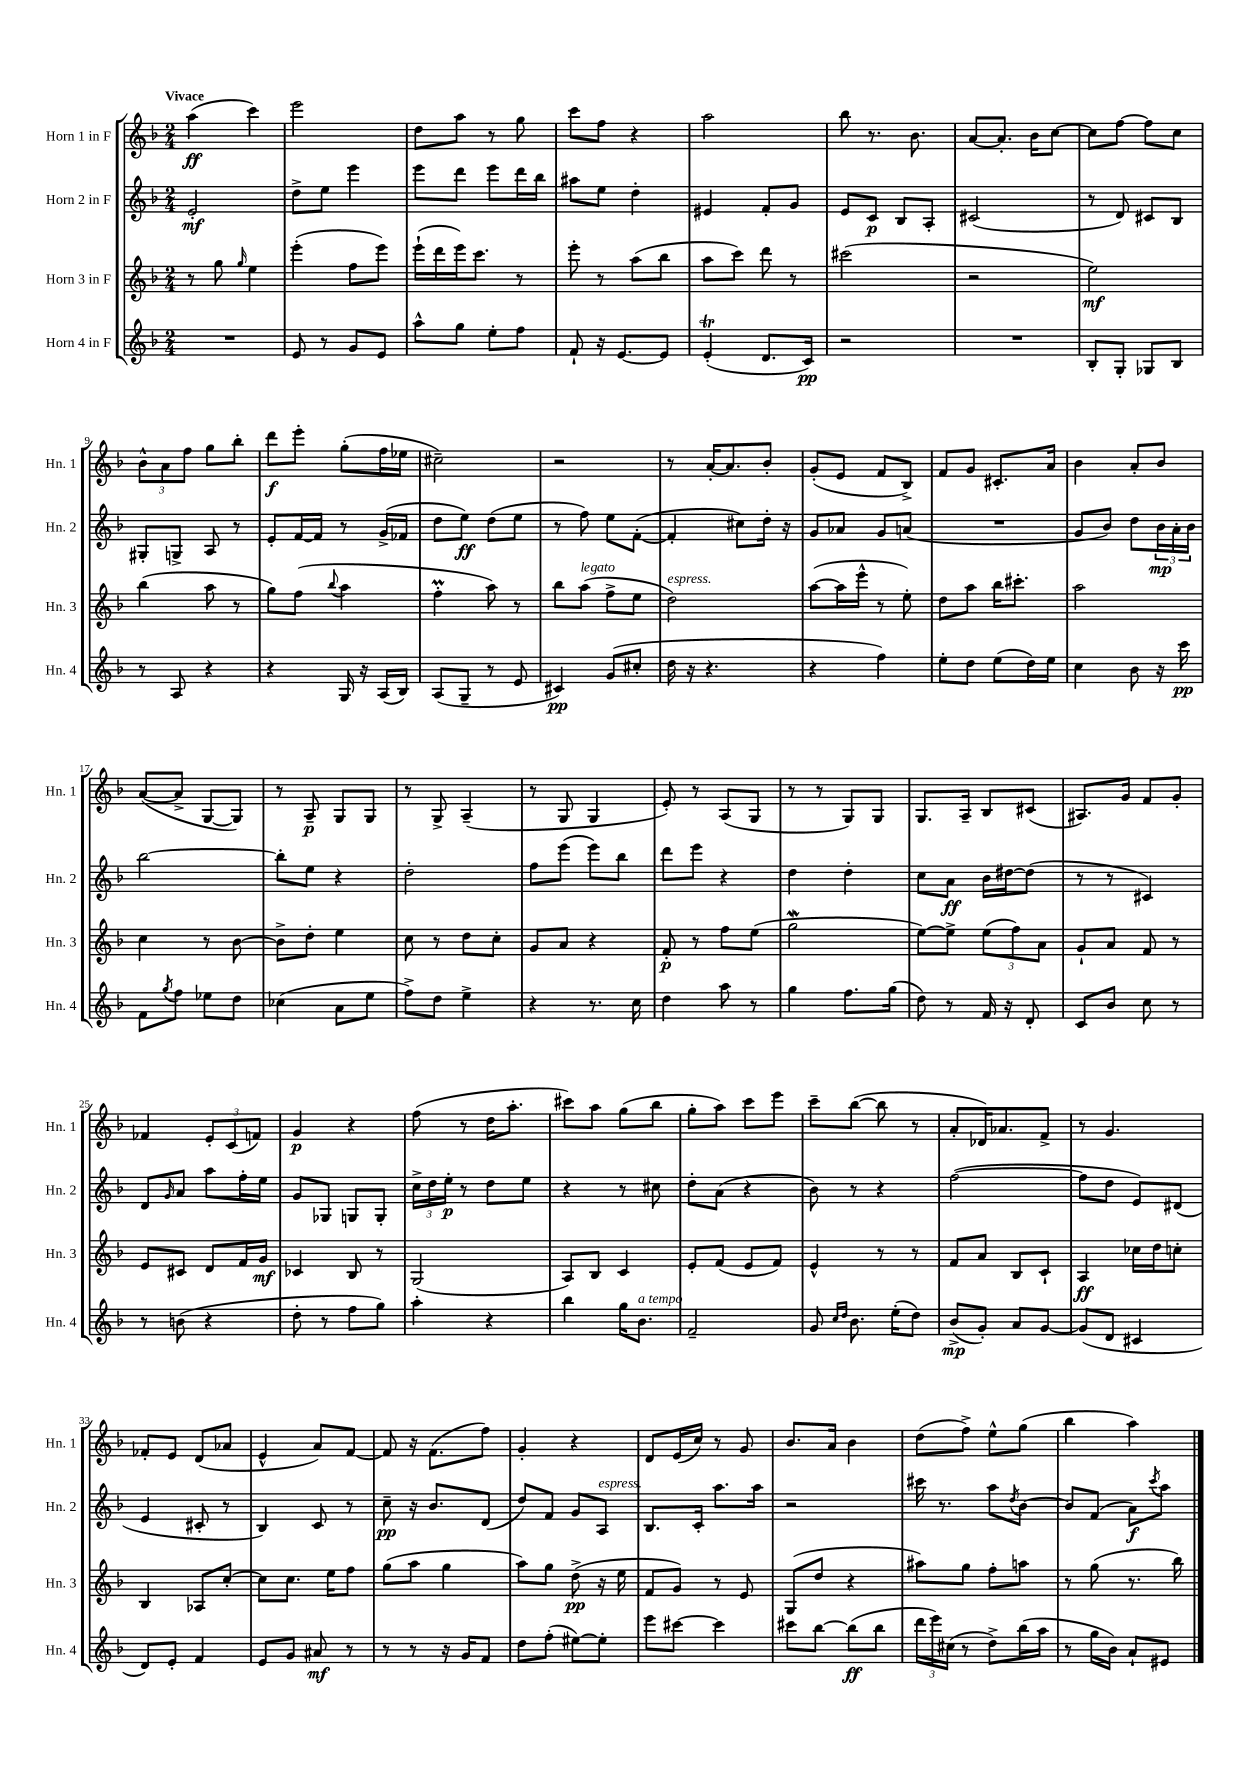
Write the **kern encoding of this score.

**kern	**kern	**kern	**kern
*staff4	*staff3	*staff2	*staff1
*clefG2	*clefG2	*clefG2	*clefG2
*k[b-]	*k[b-]	*k[b-]	*k[b-]
*M2/4	*M2/4	*M2/4	*M2/4
2r	8r	2e'	(4aa
.	8gg	.	.
.	16qqgg	.	.
.	4ee	.	4ccc)
=	=	=	=
8e	(4eee'	8dd^	2eee
8r	.	8ee	.
8g	8ff	4eee	.
8e	8eee)	.	.
=	=	=	=
8aa^^	(16eee`	8eee	8dd
.	16ddd	.	.
8gg	16eee)	8ddd	8aa
.	8.ccc	.	.
8ee'	.	8eee	8r
8ff	8r	16ddd	8gg
.	.	16bb-	.
=	=	=	=
8f`	8eee'	8aa#	8ccc
16r	8r	8ee	8ff
[8.e	.	.	.
.	(8aa	4dd'	4r
8e]	8bb-	.	.
=	=	=	=
(4e'	8aa	4e#	2aa
.	8ccc)	.	.
8.d	8ddd	8f'	.
.	8r	8g	.
16c)	.	.	.
=	=	=	=
2r	(2ccc#	8e	8bb-
.	.	8c	8.r
.	.	8B-	.
.	.	.	8.b-
.	.	8A'	.
=	=	=	=
2r	2r	(2c#	[8a
.	.	.	8.a']
.	.	.	16b-
.	.	.	[8cc
=	=	=	=
8B-'	2ee)	8r	8cc]
8G'	.	8d)	[8ff
8G-	.	8c#	8ff]
8B-	.	8B-	8cc
=	=	=	=
8r	(4bb-	8G#'	12b-^^
.	.	.	12a
8A	.	8G^	.
.	.	.	12ff
4r	8aa	8A	8gg
.	8r	8r	8bb-'
=	=	=	=
4r	8gg)	8e'	8ddd
.	(8ff	[16f	8eee'
.	.	16f]	.
.	8qqbb-	.	.
16G	4aa	8r	(8gg'
16r	.	.	.
(16A	.	(16g^	16ff
16B-)	.	16f-	16ee-
=	=	=	=
(8A	4ff'	8dd	2cc#~)
8G~	.	8ee)	.
8r	8aa)	(8dd	.
8e	8r	8ee	.
=	=	=	=
4c#)	8bb-	8r	2r
.	(8aa	8ff)	.
(8g	8ff^	8ee	.
8cc#'	8ee	([8f'	.
=	=	=	=
16dd	2dd)	4f']	8r
16r	.	.	.
4.r	.	.	[16a'
.	.	.	8.a]
.	.	8cc#)	.
.	.	16dd'	8b-'
.	.	16r	.
=	=	=	=
4r	([8aa	8g	(8g'
.	16aa]	8a-	8e
.	16eee^^	.	.
4ff)	8r	8g	8f
.	8ee')	(8a	8B-^)
=	=	=	=
8ee'	8dd	2r	8f
8dd	8aa	.	8g
(8ee	16bb-	.	8.c#'
.	8.ccc#'	.	.
16dd)	.	.	.
16ee	.	.	16a
=	=	=	=
4cc	2aa	8g	4b-
.	.	8b-)	.
8b-	.	8dd	8a'
16r	.	24b-	8b-
.	.	24a'	.
16ccc	.	.	.
.	.	24b-	.
=	=	=	=
8f	4cc	[2bb-	([8a
8qgg	.	.	.
8ff	.	.	8a^]
8ee-	8r	.	[8G
8dd	[8b-	.	8G])
=	=	=	=
(4cc-	8b-^]	8bb-']	8r
.	8dd'	8ee	8A~
8a	4ee	4r	8G
8ee	.	.	8G
=	=	=	=
8ff^)	8cc	2dd'	8r
8dd	8r	.	8G^
4ee^	8dd	.	(4A~
.	8cc'	.	.
=	=	=	=
4r	8g	8ff	8r
.	8a	(8eee	8G
8.r	4r	8eee)	4G
.	.	8bb-	.
16cc	.	.	.
=	=	=	=
4dd	8f'	8ddd	8e')
.	8r	8eee	8r
8aa	8ff	4r	(8A
8r	(8ee	.	8G
=	=	=	=
4gg	2gg	4dd	8r
.	.	.	8r
8.ff	.	4dd'	8G)
.	.	.	8G
(16gg	.	.	.
=	=	=	=
8dd)	[8ee)	8cc	8.G
8r	8ee^]	8a	.
.	.	.	16A~
16f	(12ee	16b-	8B-
16r	.	[16dd#	.
.	12ff)	.	.
8d'	.	(8dd#]	(8c#
.	12a	.	.
=	=	=	=
8c	8g`	8r	8.A#)
8b-	8a	8r	.
.	.	.	16g
8cc	8f	4c#)	8f
8r	8r	.	8g'
=	=	=	=
8r	8e	8d	4f-
.	.	16qqg	.
(8b	8c#	8a	.
4r	8d	8aa	12e'
.	.	.	(12c
.	16f	16ff'	.
.	.	.	12f)
.	16g	16ee	.
=	=	=	=
8dd'	4c-	8g	4g
8r	.	8G-	.
8ff	8B-	8G	4r
8gg)	8r	8G'	.
=	=	=	=
4aa'	(2G	24cc^	(8ff
.	.	24dd	.
.	.	24ee'	.
.	.	8r	8r
4r	.	8dd	16dd
.	.	.	8.aa'
.	.	8ee	.
=	=	=	=
4bb-	8A)	4r	8ccc#)
.	8B-	.	8aa
16gg	4c	8r	(8gg
8.b-	.	.	.
.	.	8cc#	8bb-
=	=	=	=
2f~	8e'	8dd'	8gg'
.	(8f	(8a	8aa)
.	8e	4r	8ccc
.	8f)	.	8eee
=	=	=	=
8g	4e^^	8b-)	8ccc~
16qqcc	.	.	.
16qqdd	.	.	.
8.b-	.	8r	([8bb-
.	8r	4r	8bb-]
(16ee'	.	.	.
8dd)	8r	.	8r
=	=	=	=
(8b-^	8f	([2ff	8a'
8g')	8a	.	16d-)
.	.	.	8.a-
8a	8B-	.	.
[8g	8c`	.	8f^
=	=	=	=
(8g]	4A	8ff]	8r
8d	.	8dd	4.g
4c#	16cc-	8e)	.
.	16dd	.	.
.	8cc'	(8d#	.
=	=	=	=
8d)	4B-	4e	8f-'
8e'	.	.	8e
4f	8A-	8c#'	(8d
.	[8cc'	8r	8a-
=	=	=	=
8e	8cc]	4B-)	4e^^
8g	8.cc	.	.
8a#	.	8c	8a)
.	16ee	.	.
8r	8ff	8r	[8f
=	=	=	=
8r	(8gg	8cc~	8f]
8r	8aa	16r	16r
.	.	8.b-	(8.f
16r	4gg	.	.
16g	.	.	.
8f	.	(8d	8ff)
=	=	=	=
8dd	8aa)	8dd)	4g'
(8ff'	8gg	8f	.
[8ee#)	(8dd^	8g	4r
8ee#']	16r	8A	.
.	16ee	.	.
=	=	=	=
8eee	8f	8.B-	8d
[8ccc#	8g)	.	(16e
.	.	16c'	16cc)
4ccc#]	8r	8.aa	8r
.	8e	.	8g
.	.	16aa	.
=	=	=	=
8ccc#	(8G	2r	8.b-
[8bb-	8dd	.	.
.	.	.	16a
(8bb-]	4r	.	4b-
8bb-	.	.	.
=	=	=	=
24ddd	8aa#)	16ccc#	(8dd
24eee)	.	.	.
.	.	8.r	.
(24cc#	.	.	.
8r	8gg	.	8ff^)
8dd^)	8ff'	8aa	8ee^^
.	.	8qdd	.
(16bb-	8aa	[8b-	(8gg
16aa	.	.	.
=	=	=	=
8r	8r	8b-]	4bb-
16gg	(8gg	(8f	.
16b-)	.	.	.
8a`	8.r	8a)	4aa)
.	.	8qccc	.
8e#	.	8aa	.
.	16bb-)	.	.
==	==	==	==
*-	*-	*-	*-
